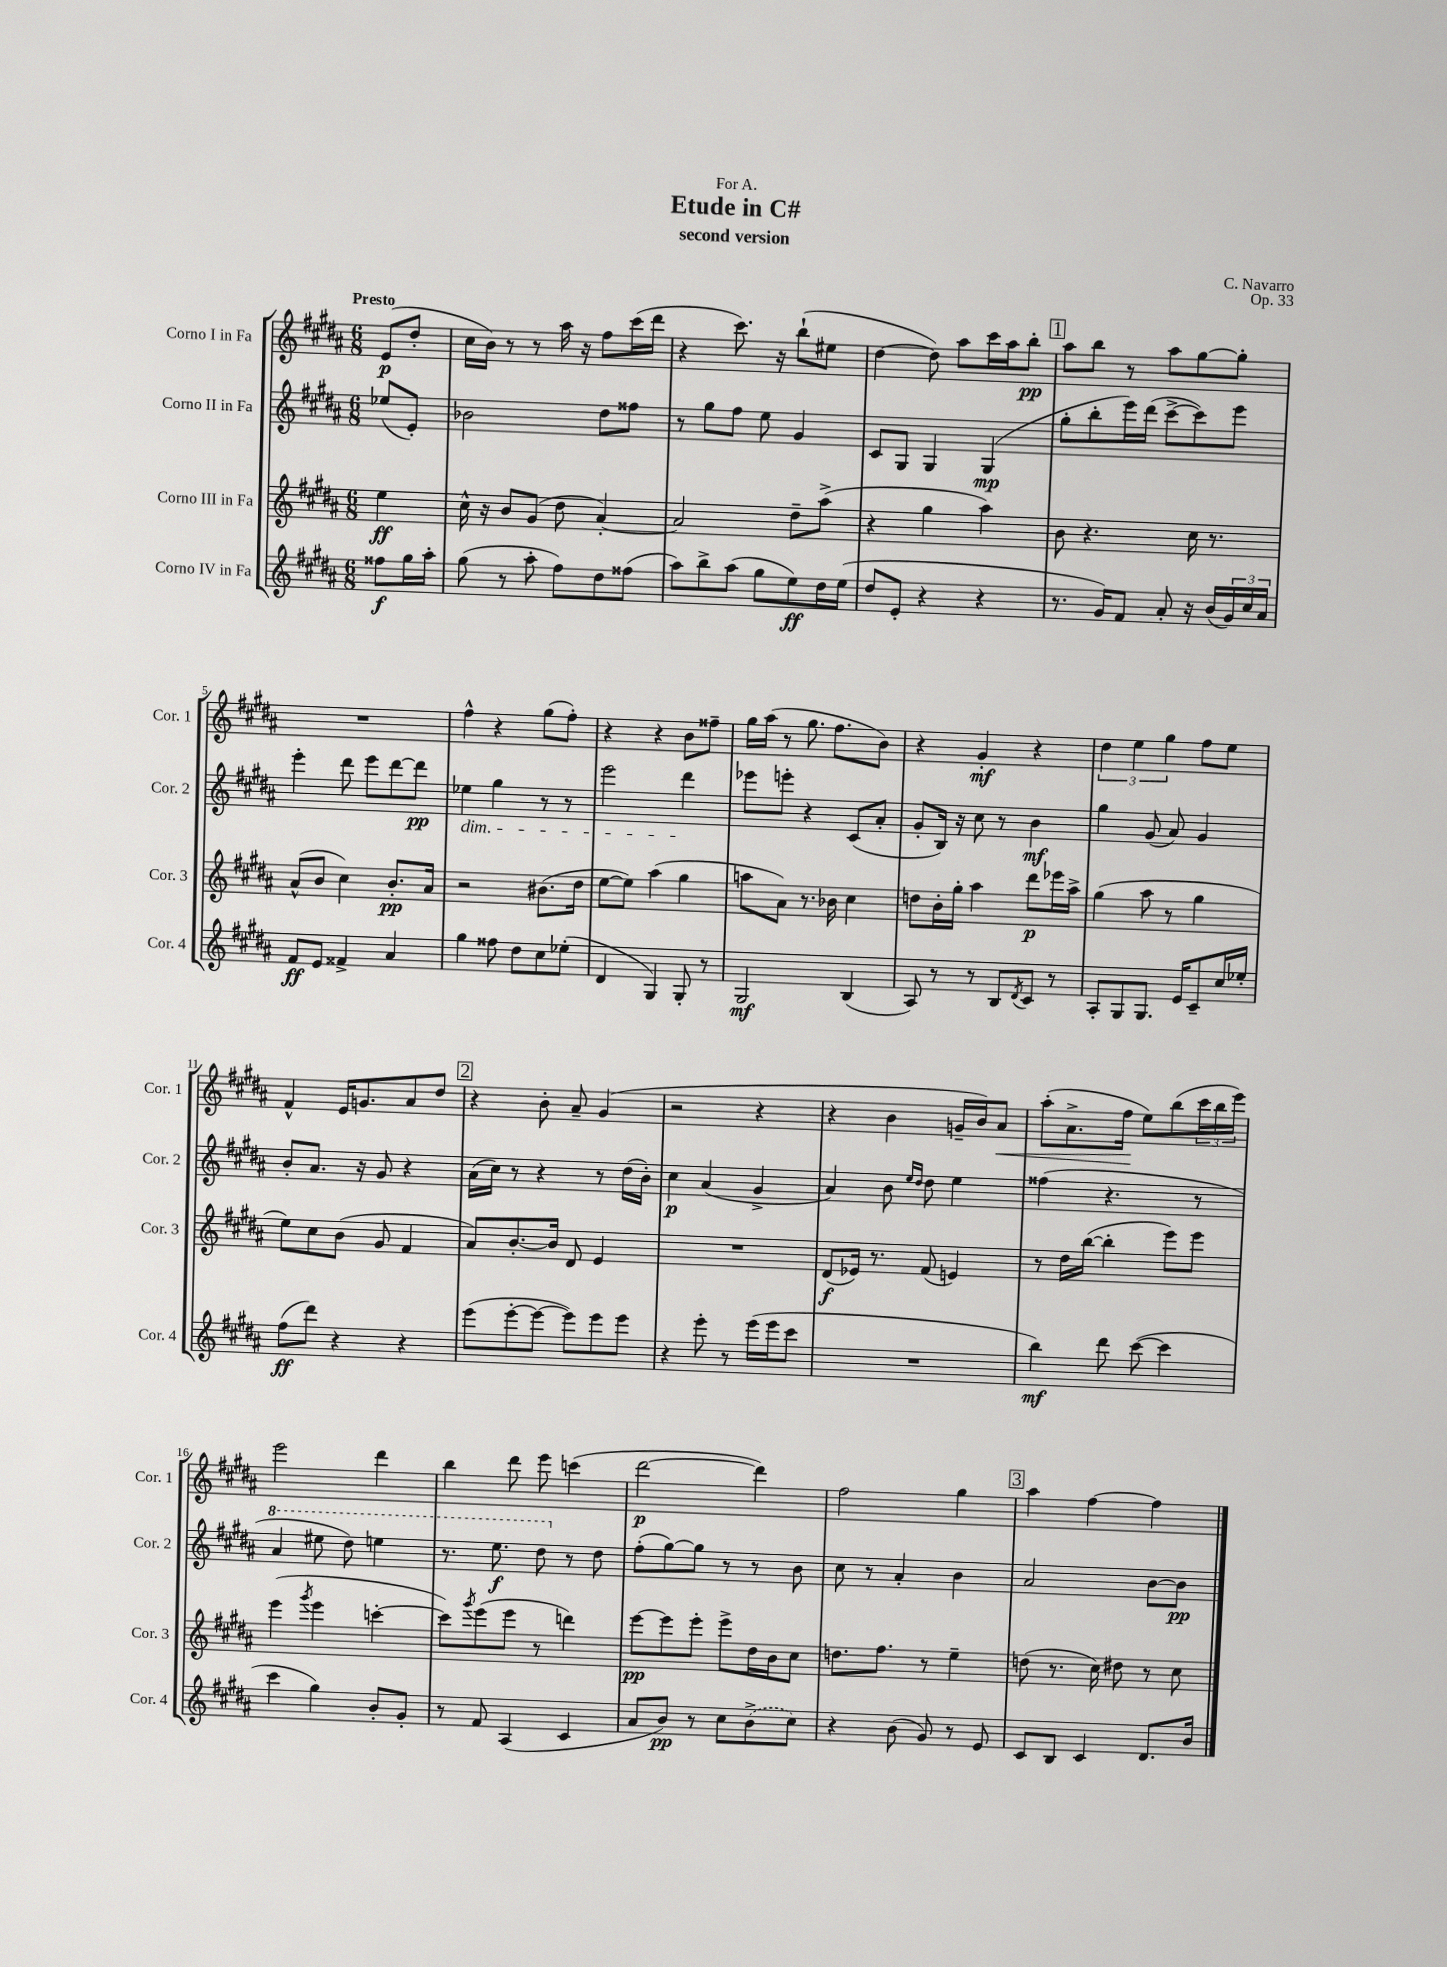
\header { title = "Etude in C#" composer = "C. Navarro" subtitle = "second version" dedication = "For A." opus = "Op. 33" }
<<
\new StaffGroup <<
\new Staff = "s0" \with { instrumentName = "Corno I in Fa" shortInstrumentName = "Cor. 1" } {
    \clef treble \key b \major \numericTimeSignature \time 6/8 \partial 4 \tempo "Presto"
    e'8\p( dis''8-. |
    cis''16 b'16) r8 r8 ais''16 r16 fis''8 cis'''16( dis'''16 |
    r4 cis'''8.) r16 b''8-!( eis''8 |
    dis''4~ dis''8) ais''8 cis'''16 ais''16 b''8-.\pp |
    \mark \markup { \box "1" } ais''8 b''8 r8 ais''8 gis''8~ gis''8-. |
    R2. |
    fis''4-^ r4 gis''8( fis''8-.) |
    r4 r4 b'8 fisis''8-- |
    gis''16 ais''16( r8 gis''8. fis''8. b'8) |
    r4 gis'4-.\mf r4 |
    \tuplet 3/2 { dis''4 e''4 gis''4 } fis''8 e''8 |
    fis'4-^ e'16 g'8. ais'8 dis''8 |
    \mark \markup { \box "2" } r4 b'8-. ais'8-- gis'4( |
    r2 r4 |
    r4 b'4 g'16-- b'16) ais'8\< |
    ais''8-.( ais'8.-> fis''16\! e''8) b''8( \tuplet 3/2 { cis'''16 b''16 e'''16) } |
    e'''2 dis'''4 |
    b''4 dis'''8 e'''8 c'''4( |
    dis'''2~\p dis'''4) |
    fis''2 gis''4 |
    \mark \markup { \box "3" } ais''4 fis''4~ fis''4 \bar "|." |
}
\new Staff = "s1" \with { instrumentName = "Corno II in Fa" shortInstrumentName = "Cor. 2" } {
    \clef treble \key b \major \numericTimeSignature \time 6/8 \partial 4
    ees''8( e'8-.) |
    bes'2 dis''8 fisis''8 |
    r8 gis''8 fis''8 e''8 gis'4 |
    cis'8 gis8 gis4 gis4\mp( |
    \mark \markup { \box "1" } gis''8-. b''8-. e'''16) dis'''16( cis'''8~-> cis'''8) e'''8 |
    e'''4-. dis'''8 e'''8 dis'''8~ dis'''8\pp |
    ees''4\dim gis''4 r8 r8 |
    e'''2 dis'''4\! |
    ees'''8 e'''8-. r4 cis'8( ais'8-. |
    gis'8-. b16) r16 cis''8 r8 b'4\mf |
    gis''4 gis'8( ais'8) gis'4 |
    b'8-. ais'8. r16 gis'8 r4 |
    \mark \markup { \box "2" } ais'16( cis''16) r8 r4 r8 dis''16( b'16-.) |
    cis''4\p ais'4( gis'4-> |
    ais'4) b'8 \grace { e''16 dis''16 } dis''8 e''4 |
    fisis''4( r4. r8 |
    \ottava #1 ais''4 eis'''8 dis'''8) e'''4 |
    r8. e'''8.\f dis'''8 \ottava #0 r8 dis''8 |
    fis''8-.( gis''8~) gis''8 r8 r8 b'8 |
    cis''8 r8 ais'4-. b'4 |
    \mark \markup { \box "3" } ais'2 b'8~ b'8\pp \bar "|." |
}
\new Staff = "s2" \with { instrumentName = "Corno III in Fa" shortInstrumentName = "Cor. 3" } {
    \clef treble \key b \major \numericTimeSignature \time 6/8 \partial 4
    e''4\ff |
    cis''16-^ r16 b'8 gis'8( dis''8 ais'4~-.) |
    ais'2 dis''8-- ais''8->( |
    r4 gis''4 ais''4) |
    \mark \markup { \box "1" } b'8 r4. cis''16 r8. |
    ais'8-^( b'8 cis''4) b'8.-.\pp ais'16 |
    r2 bis'8.( dis''16 |
    e''8~ e''8) ais''4( gis''4 |
    a''8 ais'8) r8. bes'16 cis''4 |
    d''8 b'16-. gis''16-. ais''4 dis'''8\p ees'''16 ais''16-> |
    gis''4( ais''8 r8 gis''4 |
    e''8) cis''8 b'8( gis'8 fis'4 |
    \mark \markup { \box "2" } ais'8) b'8.~-. b'16 dis'8 e'4 |
    R2. |
    dis'8\f( ees'16) r8. fis'8( e'4) |
    r8 dis''16 b''16~( b''4-. e'''8) e'''8 |
    e'''4( \acciaccatura { gis'''8 } e'''4 c'''4~-. |
    c'''8) \acciaccatura { gis'''8 } e'''8( e'''8 r8 d'''4) |
    e'''8~\pp e'''8 e'''8-. e'''8-> dis''16 b'16 cis''8 |
    d''8. fis''8. r8 e''4-- |
    \mark \markup { \box "3" } d''8( r8. cis''16) dis''8 r8 cis''8 \bar "|." |
}
\new Staff = "s3" \with { instrumentName = "Corno IV in Fa" shortInstrumentName = "Cor. 4" } {
    \clef treble \key b \major \numericTimeSignature \time 6/8 \partial 4
    fisis''8\f gis''16 ais''16-. |
    gis''8( r8 ais''8-. fis''8) dis''8 fisis''8( |
    ais''8) b''8-> ais''8( gis''8 e''8\ff) dis''16 e''16( |
    dis''8 e'8-. r4 r4 |
    \mark \markup { \box "1" } r8. gis'16) fis'8 ais'8-. r16 b'16( \tuplet 3/2 { gis'16) cis''16 ais'16 } |
    fis'8\ff e'8 fisis'4-> ais'4 |
    gis''4 fisis''8 dis''8 cis''8 ees''8-.( |
    dis'4 gis4) gis8-. r8 |
    gis2\mf b4( |
    ais8) r8 r8 b8 \acciaccatura { dis'8 } cis'8 r8 |
    ais8-. gis8 gis8. e'16 cis'8-- cis''16 ees''16-. |
    fis''8\ff( dis'''8) r4 r4 |
    \mark \markup { \box "2" } e'''8( e'''8~-. e'''8~ e'''8) e'''8 e'''8 |
    r4 e'''8-. r8 e'''16( e'''16 cis'''8 |
    R2. |
    b''4\mf) dis'''8 cis'''8~( cis'''4 |
    cis'''4 gis''4) b'8-. gis'8-. |
    r8 fis'8 ais4( cis'4 |
    ais'8 b'8\pp) r8 cis''8 \once \slurDashed b'8->( cis''8) |
    r4 b'8( gis'8) r8 e'8 |
    \mark \markup { \box "3" } cis'8 b8 cis'4 dis'8. b'16 \bar "|." |
}
>>
>>
